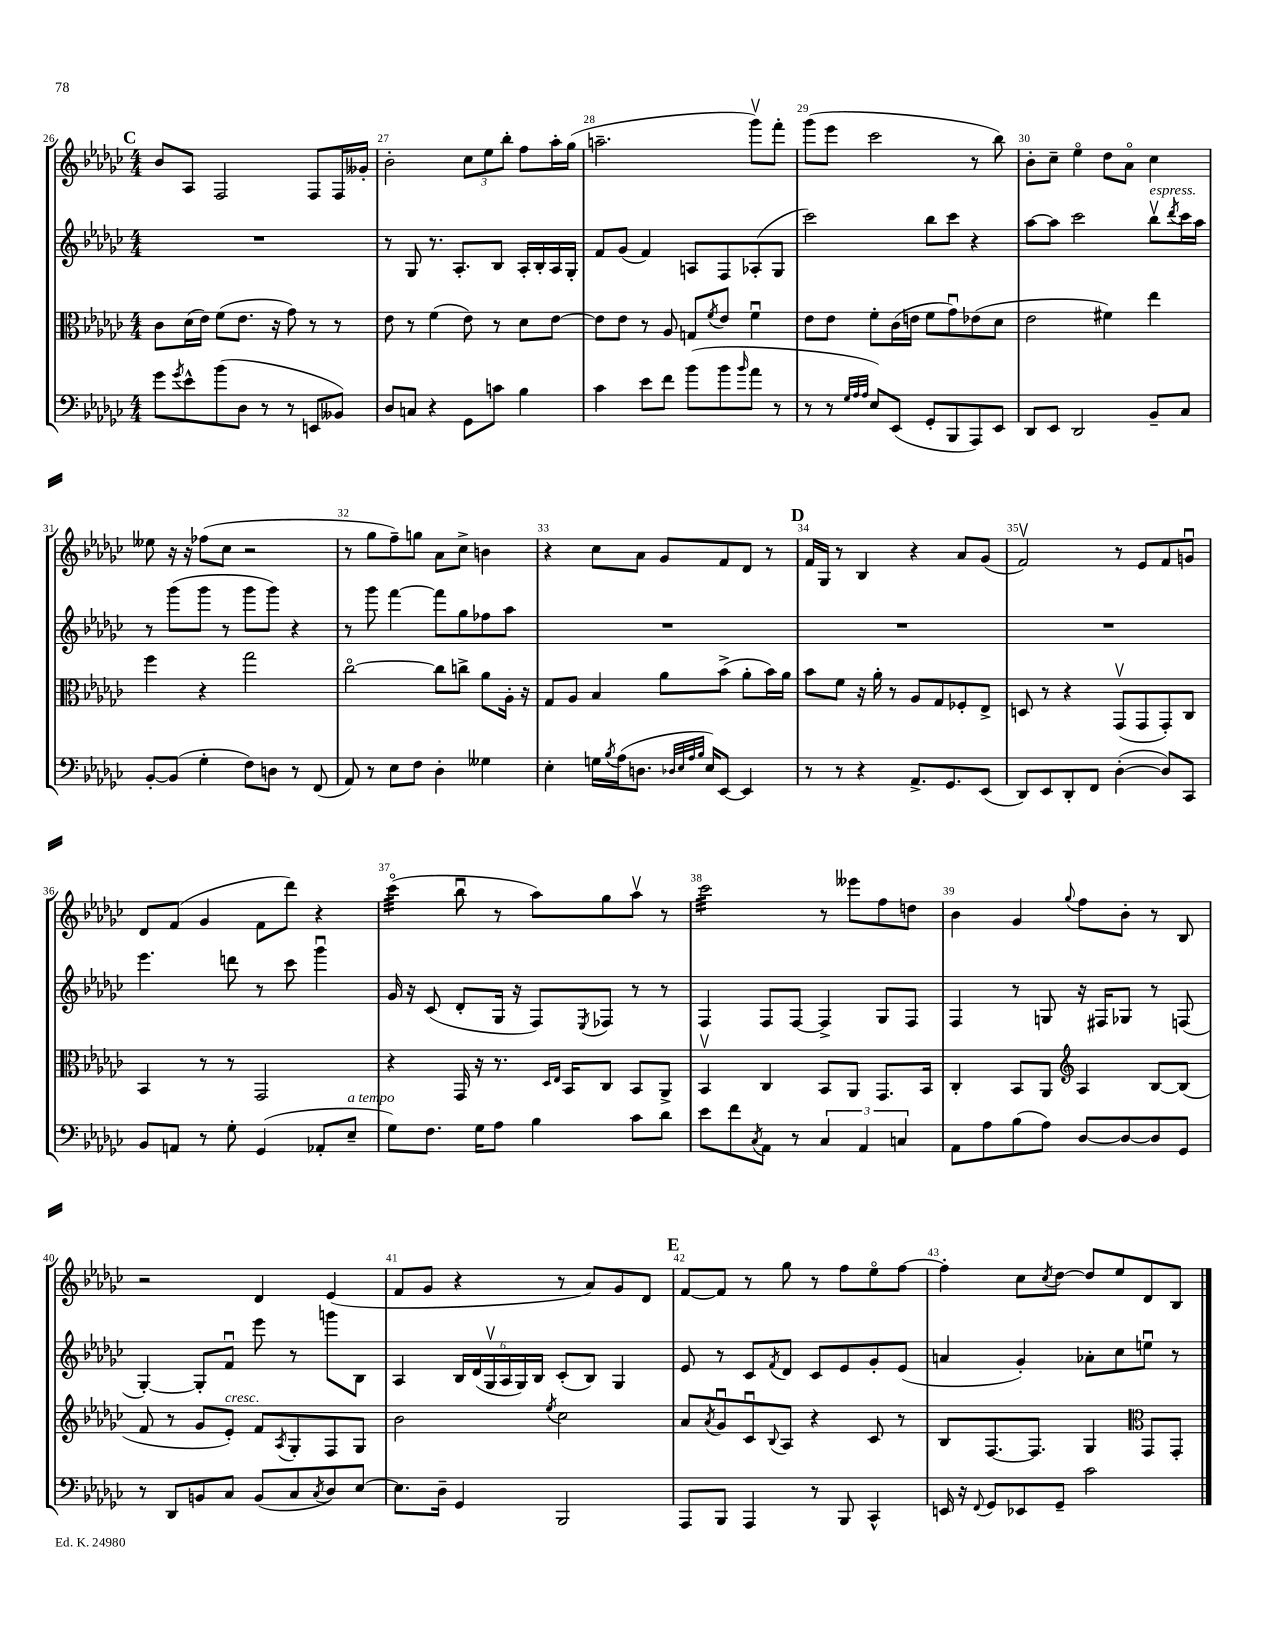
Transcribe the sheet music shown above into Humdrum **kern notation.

**kern	**kern	**kern	**kern
*staff4	*staff3	*staff2	*staff1
*clefF4	*clefC3	*clefG2	*clefG2
*k[b-e-a-d-g-c-]	*k[b-e-a-d-g-c-]	*k[b-e-a-d-g-c-]	*k[b-e-a-d-g-c-]
*M4/4	*M4/4	*M4/4	*M4/4
8g-	8c-	1r	8b-
8qg-	.	.	.
8e-^^	(16d-	.	8A-
.	16e-)	.	.
(8b-	(8f	.	2F
8D-	8.e-	.	.
8r	.	.	.
.	16r	.	.
8r	8g-)	.	.
8EE	8r	.	8F
8BB--)	8r	.	16F
.	.	.	16g--'
=	=	=	=
8D-	8e-	8r	2b-'
8C	8r	8G-	.
4r	(4f	8.r	.
.	.	8.A-'	.
8GG-	8e-)	.	12cc-
.	.	.	12ee-
8c	8r	8B-	.
.	.	.	12bb-'
4B-	8d-	16A-'	8ff
.	.	16B-'	.
.	[8e-	16A-	16aa-'
.	.	16G-'	(16gg-
=	=	=	=
4c-	8e-]	8f	2.aa~
.	8e-	(8g-	.
8e-	8r	4f)	.
8f	8A-	.	.
(8b-	8G	8A	.
.	8qf	.	.
8b-	8e-	8F	.
16qqb-	.	.	.
8a-	4fu	(8A-'	8ggg-v)
8r	.	8G-	8fff'
=	=	=	=
8r	8e-	2ccc-)	(8ggg-
8r	8e-	.	8eee-
32qqG-	.	.	.
32qqA-	.	.	.
32qqA-	.	.	.
8E-)	8f'	.	2ccc-
(8EE-	(16c-	.	.
.	16e	.	.
8GG-'	8f	8bb-	.
8BBB-	8g-u)	8ccc-	.
8AAA-)	(8e-	4r	8r
8EE-	8d-	.	8bb-)
=	=	=	=
8DD-	2e-	[8aa-	8b-'
8EE-	.	8aa-]	8cc-~
2DD-	.	2ccc-	4ee-o
.	4f#)	.	8dd-
.	.	.	8a-o
8BB-~	4ee-	8bb-v	4cc-
.	.	8qddd-	.
8C-	.	16ccc-	.
.	.	16aa-	.
=	=	=	=
[8BB-'	4ff	8r	8ee--
(8BB-]	.	(8ggg-	16r
.	.	.	16r
4G-'	4r	8ggg-	(8ff-
.	.	8r	8cc-
8F)	2gg-	8ggg-	2r
8D	.	8ggg-)	.
8r	.	4r	.
(8FF	.	.	.
=	=	=	=
8AA-)	[2cc-o	8r	8r
8r	.	8ggg-	8gg-
8E-	.	[4fff	8ff~)
8F	.	.	8gg
4D-'	8cc-]	8fff]	8a-
.	8cc^	8gg-	8cc-^
4G--	8a-	8ff-	4b
.	16A-'	8aa-	.
.	16r	.	.
=	=	=	=
4E-'	8G-	1r	4r
.	8A-	.	.
16G	4B-	.	8cc-
8qB-	.	.	.
(16A-	.	.	.
8.D	.	.	8a-
.	8a-	.	8g-
32qqD-	.	.	.
32qqE-	.	.	.
32qqA-	.	.	.
32qqB-	.	.	.
16E-)	.	.	.
[8EE-	(8b-^	.	8f
4EE-]	8a-'	.	8d-
.	16b-)	.	8r
.	16a-	.	.
=	=	=	=
8r	8b-	1r	16f
.	.	.	16G-
8r	8f	.	8r
4r	16r	.	4B-
.	16a-'	.	.
.	8r	.	.
8.AA-^	8A-	.	4r
.	8G-	.	.
8.GG-	.	.	.
.	8F-'	.	8a-
(8EE-	8E-^	.	(8g-
=	=	=	=
8DD-)	8D	1r	2fv)
8EE-	8r	.	.
8DD-'	4r	.	.
8FF	.	.	.
([4D-'	(8GG-v	.	8r
.	8GG-	.	8e-
8D-])	8GG-')	.	8f
8CC-	8C-	.	8gu
=	=	=	=
8BB-	4BB-	4.eee-	8d-
8AA	.	.	(8f
8r	8r	.	4g-
8G-'	8r	8ddd	.
(4GG-	2GG-	8r	8f
.	.	8ccc-	8ddd-)
8AA-'	.	4ggg-u	4r
8E-~	.	.	.
=	=	=	=
8G-)	4r	16g-	(4ccc-o
.	.	16r	.
8.F	.	(8c-	.
.	16GG-	8d-'	8bb-u
16G-	16r	.	.
8A-	8.r	16G-	8r
.	.	16r	.
4B-	.	8F)	8aa-)
.	16qqD-	.	.
.	16qqE-	.	.
.	16BB-	.	.
.	.	8qE-	.
.	8C-	8F-	8gg-
8c-	8BB-	8r	8aa-v
8d-	8AA-^	8r	8r
=	=	=	=
8e-	4BB-v	4F	2ccc-
8f	.	.	.
8qC-	.	.	.
8AA-	4C-	8F	.
8r	.	[8F	.
6C-	8BB-	4F^]	8r
.	8AA-	.	8eee--
6AA-	.	.	.
.	8.GG-	8G-	8ff
6C	.	.	.
.	.	8F	8dd
.	16BB-	.	.
=	=	=	=
8AA-	4C-'	4F	4b-
8A-	.	.	.
(8B-	8BB-	8r	4g-
8A-)	8AA-	8G	.
*	*clefG2	*	*
.	.	.	8qqgg-
[8D-	4A-	16r	8ff
.	.	16F#	.
8D-_	.	8G-	8b-'
8D-]	[8B-	8r	8r
8GG-	(8B-]	(8F	8B-
=	=	=	=
8r	8f	[4G-')	2r
8DD-	8r	.	.
8BB	8g-	8G-']	.
8C-	8e-')	8fu	.
(8BB	8f	8eee-	4d-
.	8qA-	.	.
8C-	8G-'	8r	.
8qC-	.	.	.
8D-)	8F	8ggg	(4e-
[8E-	8G-	8B-	.
=	=	=	=
8.E-]	2b-	4A-	8f
.	.	.	8g-
16D-~	.	.	.
4GG-	.	24B-	4r
.	.	(24d-	.
.	.	24G-v	.
.	.	24A-	.
.	.	24G-)	.
.	.	24B-	.
.	8qee-	.	.
2BBB-	2cc-	(8c-'	8r
.	.	8B-)	8a-)
.	.	4G-	8g-
.	.	.	8d-
=	=	=	=
8AAA-	8a-	8e-	[8f
.	8qa-	.	.
8BBB-	8g-u	8r	8f]
4AAA-	8c-u	8c-	8r
.	8qqB-	8qf	.
.	8A-	8d-	8gg-
8r	4r	8c-	8r
8BBB-	.	8e-	8ff
4CC-^^	8c-	8g-'	8ee-o
.	8r	(8e-	[8ff
=	=	=	=
16EE	8B-	4a	4ff']
16r	.	.	.
8qqFF	.	.	.
8GG-	[8.F	.	.
8EE-	.	4g-')	8cc-
.	8.F]	.	.
.	.	.	8qcc-
8GG-~	.	.	[8dd-
2c-	4G-	8a-'	8dd-]
.	.	8cc-	8ee-
*	*clefC3	*	*
.	8GG-	8eeu	8d-
.	8GG-'	8r	8B-
==	==	==	==
*-	*-	*-	*-
